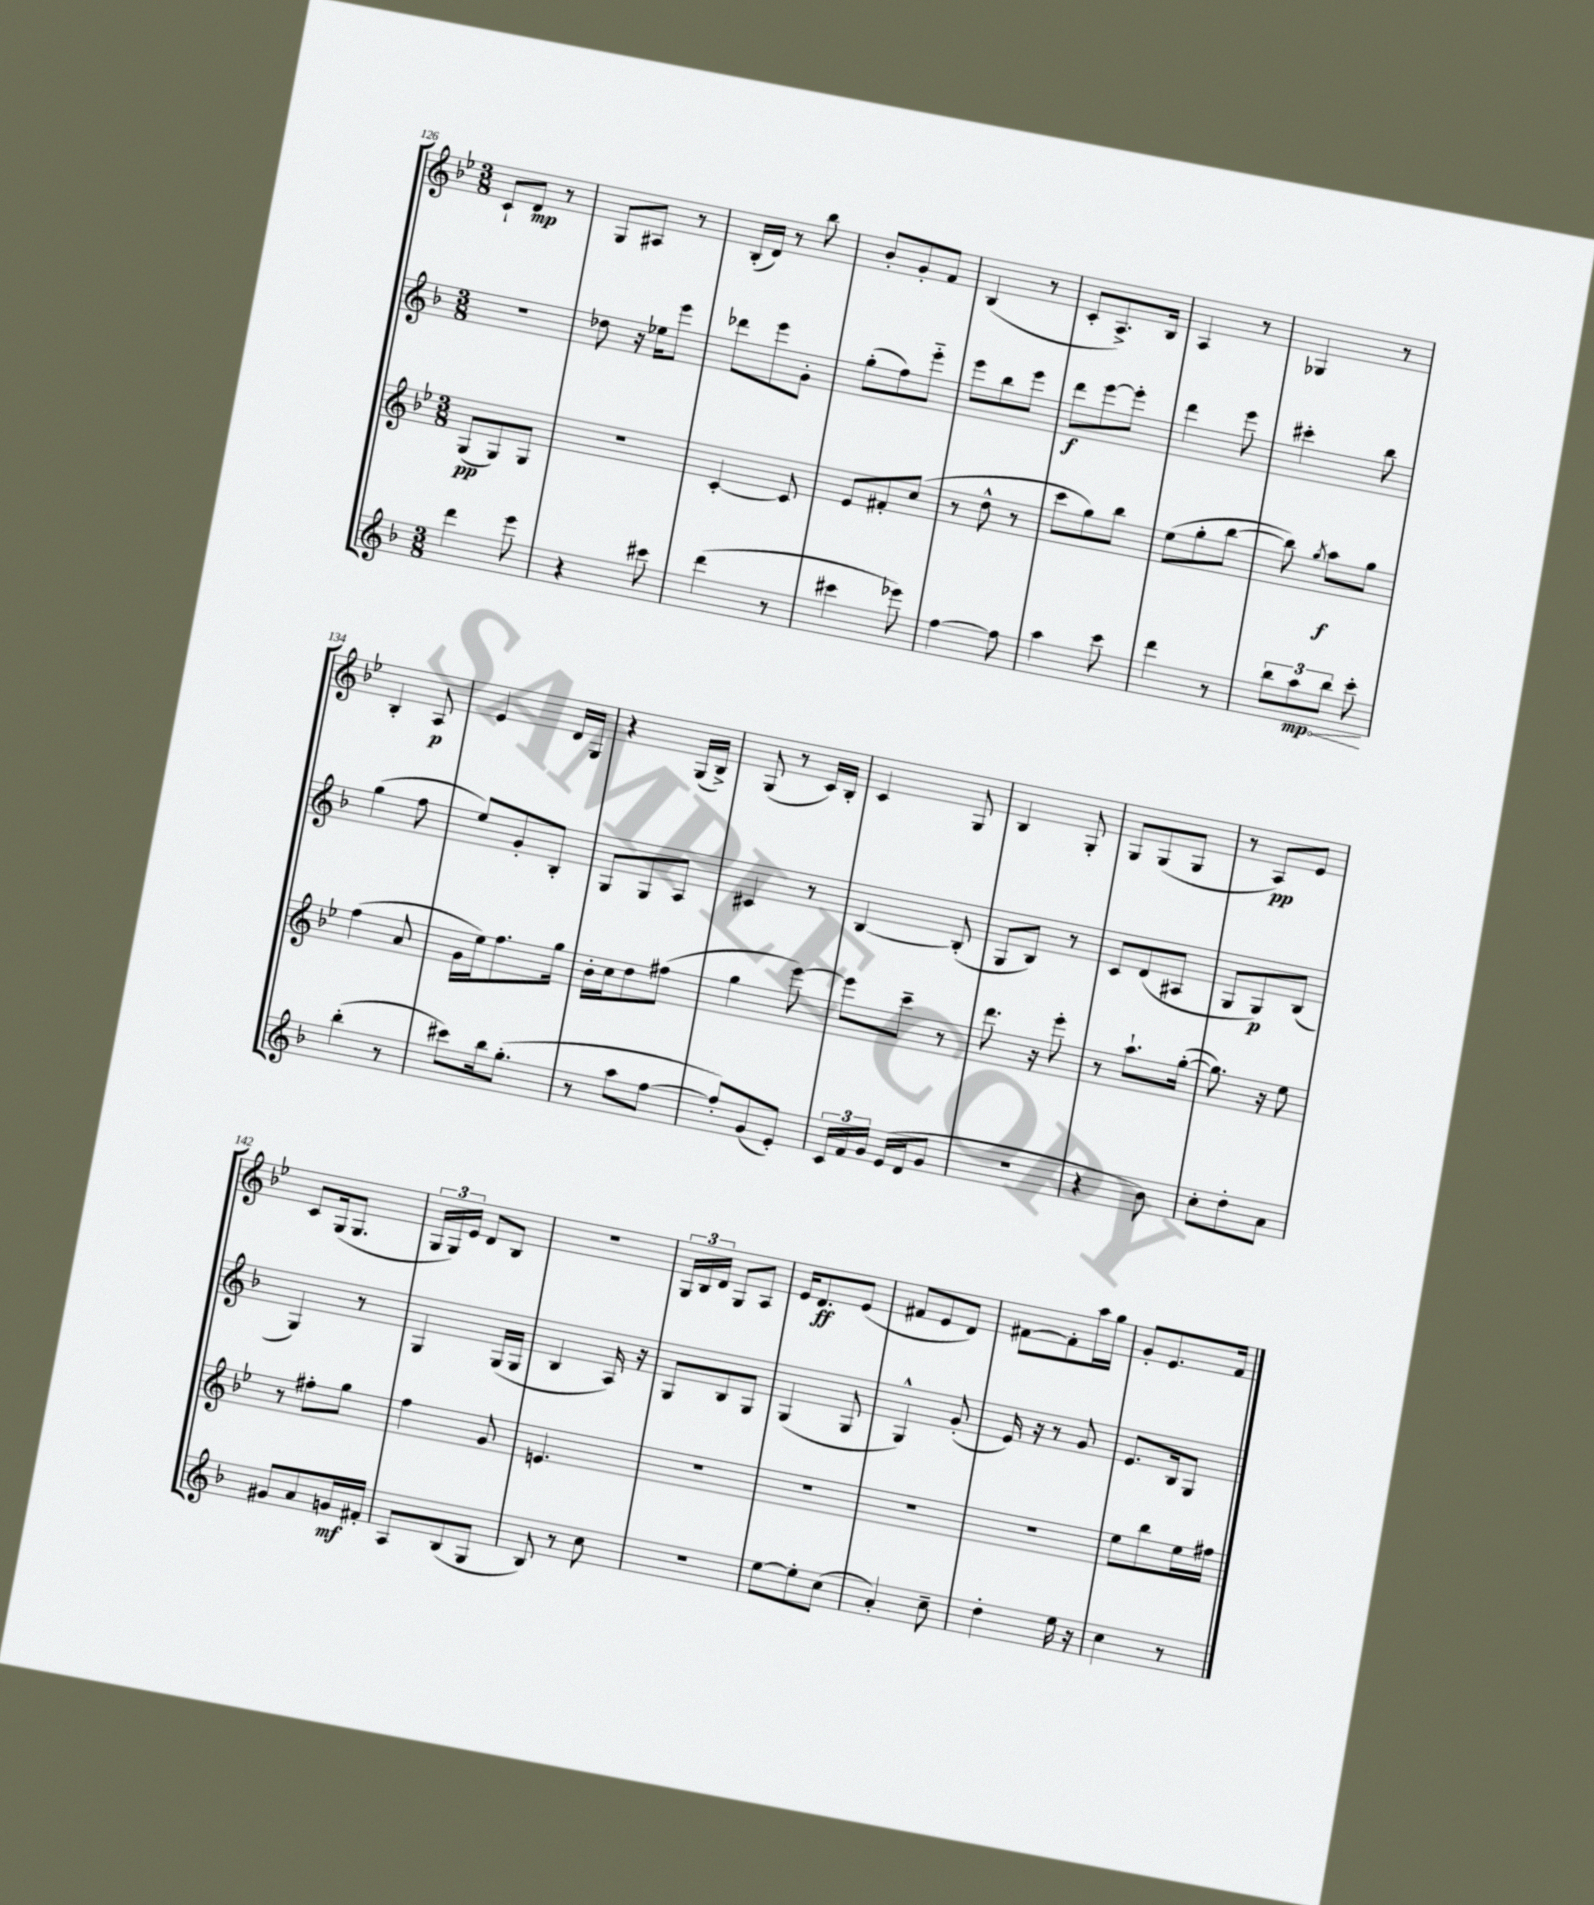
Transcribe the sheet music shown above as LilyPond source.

<<
\new StaffGroup <<
\new Staff = "s0" {
    \clef treble \key bes \major \numericTimeSignature \time 3/8
    \autoBeamOff c'8[-! d'8]\mp r8 |
    g8[ ais8] r8 |
    bes16[-.( d'16]) r8 bes''8 |
    bes'8[-. g'8-. f'8] |
    bes4( r8 |
    c'8[-. a8.->) bes16] |
    a4 r8 |
    ges4 r8 |
    bes4-. a8\p |
    ees'4 d'16[ g16] |
    r4 g16[( bes16]->) |
    g8( r8 c'16[) bes16]-. |
    c'4 g8 |
    bes4 g8-. |
    g8[ g8( g8] |
    r8 a8[\pp) ees'8] |
    c'8[ g16( g8.] |
    \tuplet 3/2 { g16[ g16) ees'16] } d'8[ bes8] |
    R4. |
    \tuplet 3/2 { g16[ bes16 d'16] } g8[ a8] |
    ees'16[ d'8.\ff ees'8]( |
    fis'8[ ees'8 d'8]) |
    fis'8[~ fis'8-. a''16 g''16] |
    g'8[-. ees'8. f'16] \bar "|." |
}
\new Staff = "s1" {
    \clef treble \key f \major \numericTimeSignature \time 3/8
    \autoBeamOff R4. |
    des''8 r16 ees''16[ e'''8] |
    des'''8[ e'''8 g'8]-. |
    g''8[-.( f''8) e'''8]-_ |
    e'''8[ bes''8 e'''8] |
    d'''8[\f e'''8~ e'''8]-. |
    d'''4 e'''8 |
    cis'''4-. bes''8 |
    g''4( f''8 |
    e''8[) g'8-. bes8]-. |
    g8[ g8 a8] |
    cis'4 r8 |
    bes4~ bes8-.( |
    g8[ bes8]) r8 |
    c'8[ d'8( ais8] |
    g8[ g8\p) bes8]( |
    g4) r8 |
    g4 g16[( g16] |
    bes4 a16) r16 |
    g8[ bes8 g8] |
    g4( g8 |
    g4-^) g'8-.( |
    e'16) r16 r8 g'8 |
    e'8.[ bes16 g8] \bar "|." |
}
\new Staff = "s2" {
    \clef treble \key bes \major \numericTimeSignature \time 3/8
    \autoBeamOff g8[\pp( g8) g8] |
    R4. |
    c'4~-. c'8 |
    ees'8[ fis'8-. c''8]( |
    r8 d''8-^ r8 |
    c'''8[ g''8) bes''8] |
    ees''8[( g''8-. bes''8]~ |
    bes''8) \acciaccatura { g''8 } a''8[\f g''8] |
    f''4( a'8 |
    g'16[ ees''16) f''8. g''16] |
    bes'16[-. c''16 d''8 fis''8]( |
    g''4 ees'''8~) |
    ees'''8[ c'''8]-- r8 |
    d'''8. r16 ees'''8-. |
    r8 a''8.[-! g''16]~-.( |
    g''8.) r16 ees''8 |
    r8 fis''8[-. g''8] |
    f''4 g'8 |
    e'4. |
    R4. |
    R4. |
    R4. |
    R4. |
    ees''8[ bes''8 ees''16 fis''16] \bar "|." |
}
\new Staff = "s3" {
    \clef treble \key f \major \numericTimeSignature \time 3/8
    \autoBeamOff d'''4 e'''8 |
    r4 cis'''8 |
    d'''4( r8 |
    cis'''4 ees'''8) |
    f''4~ f''8 |
    a''4 c'''8 |
    d'''4 r8 |
    \tuplet 3/2 { bes''8[ \once \override Hairpin.circled-tip = ##t a''8\mp\< bes''8] } c'''8-.\! |
    bes''4-.( r8 |
    cis'''8[) bes''16 g''8.]-.( |
    r8 a''8[ f''8]~ |
    f''8[-.) g'8( e'8]-.) |
    \tuplet 3/2 { c'16[ f'16 g'16] } e'16[( d'16 g'8] |
    R4. |
    r4 bes'8) |
    c''8[-. d''8-. a'8] |
    gis'8[ a'8 g'16\mf fis'16]-. |
    a8[ bes8( g8] |
    bes8) r8 c''8 |
    R4. |
    e''8[~ e''8-. c''8]( |
    a'4-.) c''8-- |
    d''4-. e''16 r16 |
    c''4 r8 \bar "|." |
}
>>
>>
\layout { \context { \Score currentBarNumber = #126 } }
